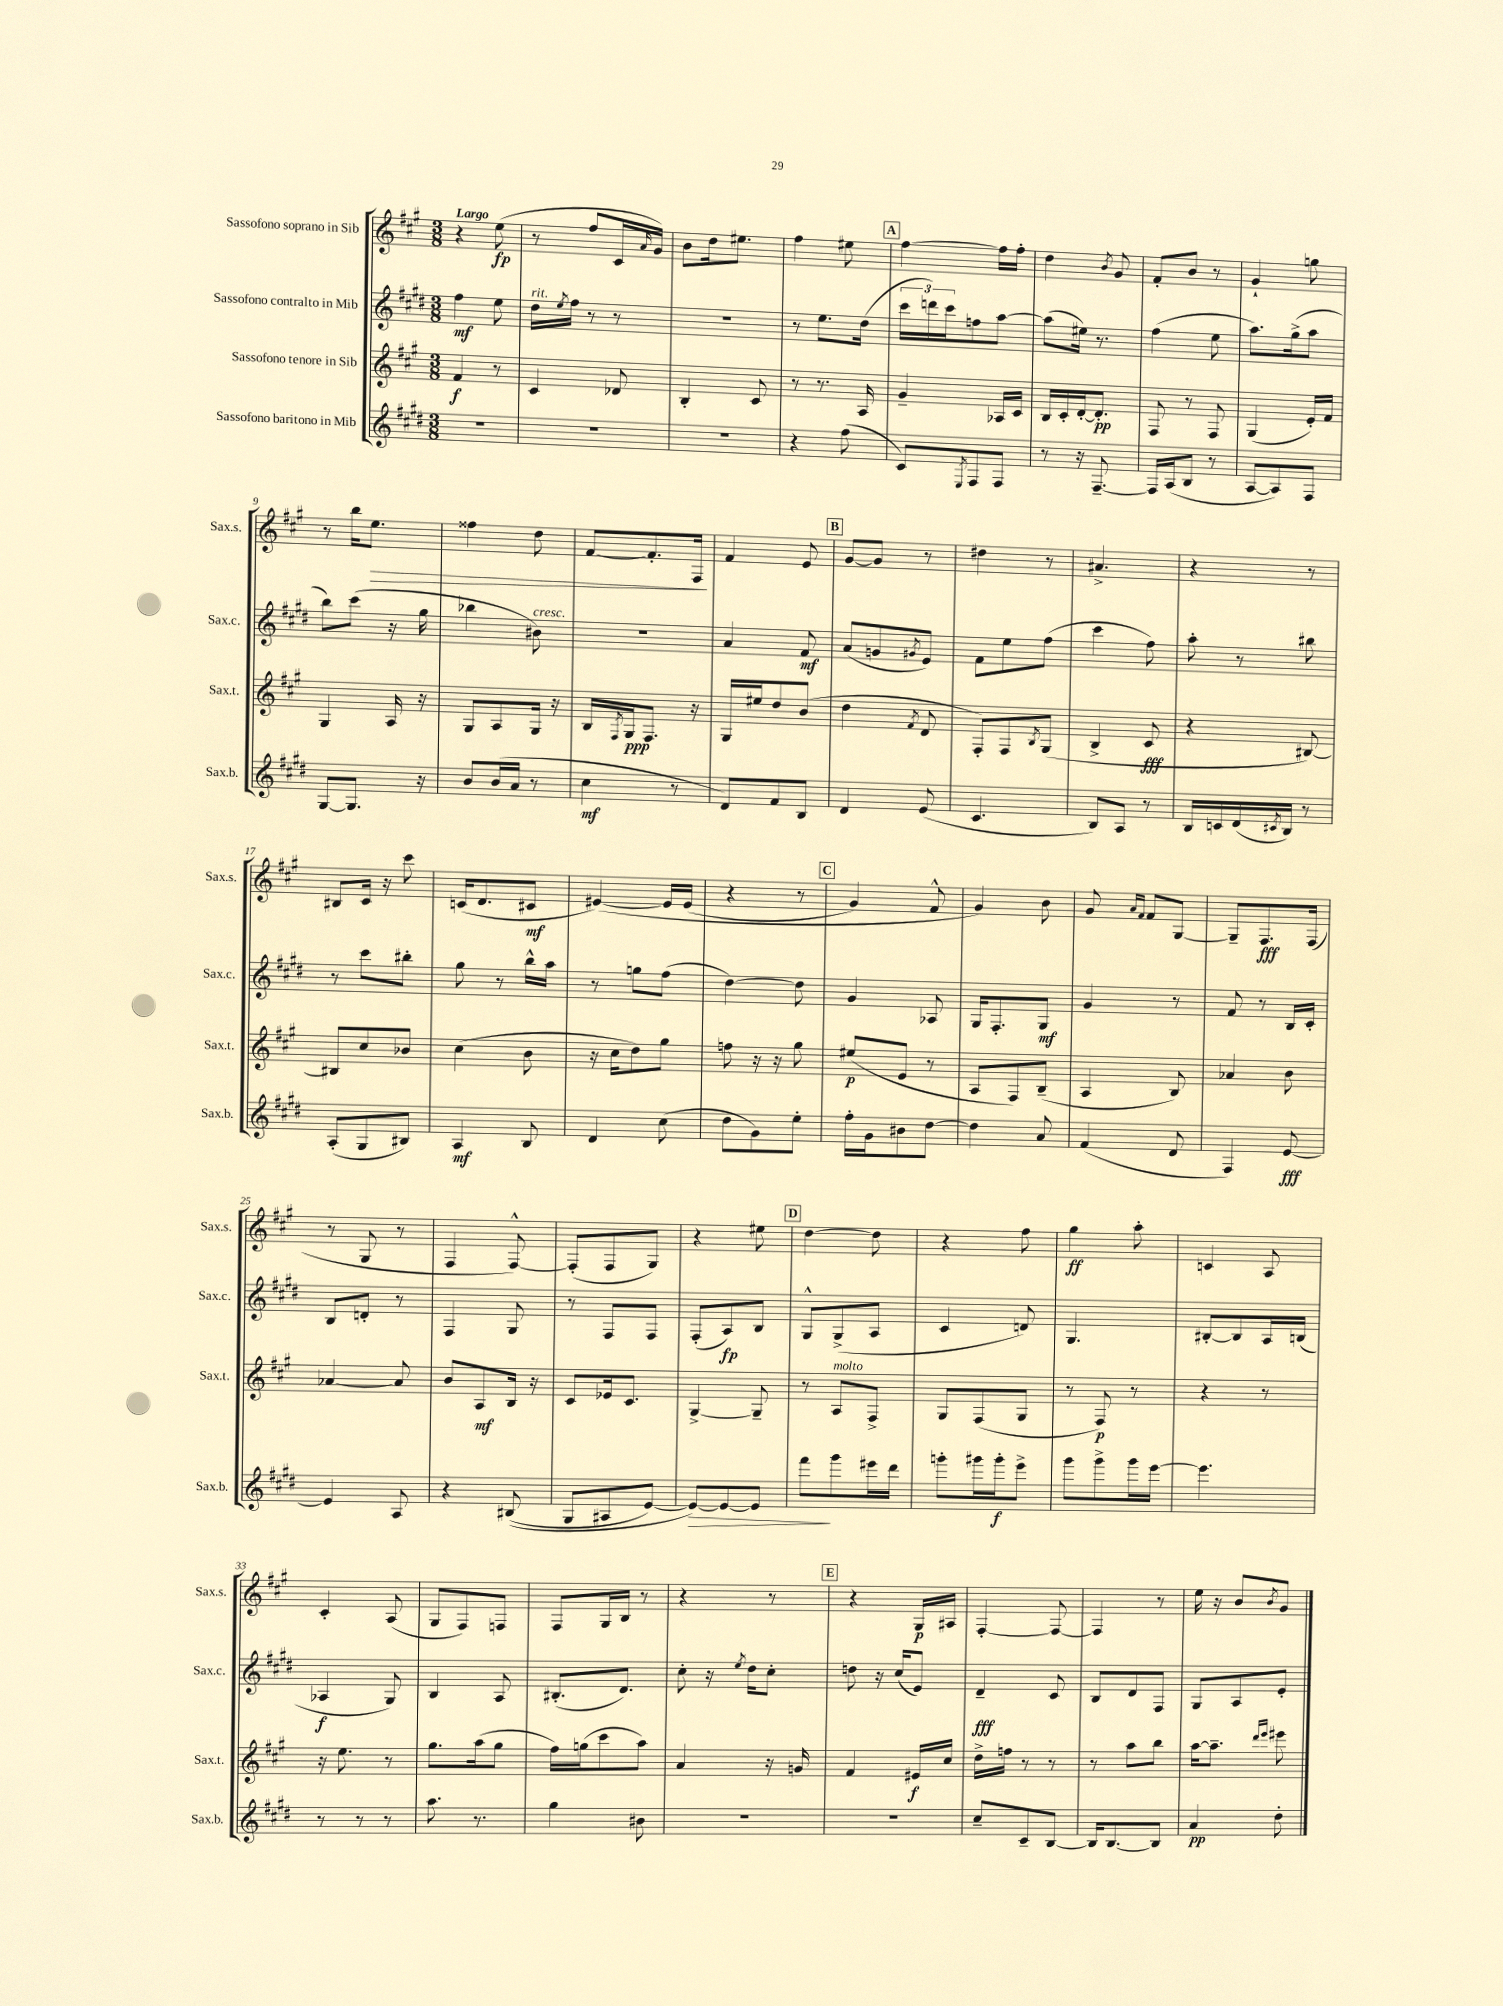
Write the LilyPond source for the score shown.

<<
\new StaffGroup <<
\new Staff = "s0" \with { instrumentName = "Sassofono soprano in Sib" shortInstrumentName = "Sax.s." } {
    \clef treble \key a \major \numericTimeSignature \time 3/8 \tempo "Largo"
    r4 e''8\fp( |
    r8 fis''8 cis'16 \grace { a'16 } gis'16) |
    b'8 d''16 eis''8. |
    fis''4 eis''8 |
    \mark \markup { \box "A" } fis''4~ fis''16 fis''16-. |
    d''4 \acciaccatura { b'8 } gis'8 |
    fis'8-. b'8 r8 |
    gis'4-! g''8 |
    r8 b''16 e''8.\> |
    fisis''4 d''8 |
    fis'8~ fis'8.-. fis16\! |
    fis'4 e'8 |
    \mark \markup { \box "B" } gis'8~ gis'8 r8 |
    dis''4 r8 |
    ais'4.-> |
    r4 r8 |
    bis8 cis'16 r16 cis'''8 |
    c'16( d'8. cis'8\mf |
    eis'4~)\( eis'16 eis'16( |
    r4 r8 |
    \mark \markup { \box "C" } gis'4) fis'8-^ |
    gis'4\) b'8 |
    gis'8 \grace { a'16 fis'16 } fis'8 gis8~ |
    gis8-- fis8.\fff fis16( |
    r8 gis8 r8 |
    fis4 fis8~-^) |
    fis8-.( fis8 gis8) |
    r4 eis''8 |
    \mark \markup { \box "D" } d''4~ d''8 |
    r4 fis''8 |
    gis''4\ff a''8-. |
    c'4 a8 |
    cis'4-. a8( |
    gis8 fis8) f8 |
    fis8 gis16 b16 r8 |
    r4 r8 |
    \mark \markup { \box "E" } r4 gis16\p ais16 |
    fis4~-. fis8~ |
    fis4 r8 |
    e''16 r16 b'8 \acciaccatura { b'8 } gis'8 \bar "|." |
}
\new Staff = "s1" \with { instrumentName = "Sassofono contralto in Mib" shortInstrumentName = "Sax.c." } {
    \clef treble \key e \major \numericTimeSignature \time 3/8
    fis''4\mf e''8 |
    dis''16^\markup { \italic "rit." } \acciaccatura { e''8 } fis''16 r8 r8 |
    R4. |
    r8 e''8. dis''16( |
    \mark \markup { \box "A" } \tuplet 3/2 { cis'''16 d'''16) cis'''16 } f''8 a''8~ |
    a''8( eis''16) r8. |
    fis''4( e''8 |
    a''8.) gis''16->( a''8 |
    b''8) cis'''8( r16 gis''16 |
    bes''4 bis'8^\markup { \italic "cresc." }) |
    R4. |
    a'4 fis'8\mf |
    \mark \markup { \box "B" } a'8( g'8 \acciaccatura { gis'8 } e'8) |
    fis'8 e''8 fis''8( |
    cis'''4 fis''8) |
    a''8-. r8 bis''8 |
    r8 cis'''8 bis''8-. |
    gis''8 r8 b''16-^ a''16 |
    r8 g''8 fis''8( |
    dis''4~) dis''8 |
    \mark \markup { \box "C" } gis'4 aes8 |
    gis16 fis8.-. gis8\mf |
    gis'4 r8 |
    fis'8 r8 b16 cis'16-. |
    b8 d'8-. r8 |
    fis4 gis8 |
    r8 fis8 fis8 |
    fis8-.( a8\fp) b8 |
    \mark \markup { \box "D" } gis8-^ gis8->( a8 |
    cis'4 d'8) |
    gis4. |
    bis8~-. bis8 a16 b16( |
    aes4\f gis8) |
    b4 a8 |
    bis8.-.( dis'8.) |
    cis''8-. r16 \acciaccatura { e''8 } dis''16 cis''8-. |
    \mark \markup { \box "E" } d''8 r16 cis''16( e'8) |
    dis'4--\fff cis'8 |
    b8 dis'8 fis8 |
    gis8 a8 e'8-. \bar "|." |
}
\new Staff = "s2" \with { instrumentName = "Sassofono tenore in Sib" shortInstrumentName = "Sax.t." } {
    \clef treble \key a \major \numericTimeSignature \time 3/8
    fis'4\f r8 |
    cis'4 des'8 |
    b4-. cis'8 |
    r8 r8. a16 |
    \mark \markup { \box "A" } gis'4-- aes16 cis'16 |
    b16 cis'16-. d'16~-. d'8.-.\pp |
    fis8 r8 fis8 |
    gis4( e'16-.) fis'16 |
    gis4 a16 r16 |
    gis8 a8 gis16 r16 |
    b16 \acciaccatura { fis8 } gis16\ppp fis8. r16 |
    gis16 eis''16 d''8 b'8( |
    \mark \markup { \box "B" } d''4 \acciaccatura { fis'8 } d'8 |
    fis8-.) fis8 \acciaccatura { b8 } gis8( |
    b4-> cis'8\fff |
    r4 bis8~) |
    bis8 cis''8 bes'8 |
    cis''4( b'8 |
    r16 cis''16 d''8) gis''8 |
    f''8 r16 r16 gis''8 |
    \mark \markup { \box "C" } eis''8\p( e'8 r8 |
    a8 fis8) b8--( |
    a4 b8) |
    aes'4 b'8 |
    aes'4~ aes'8 |
    b'8 a8\mf b16 r16 |
    cis'8 ees'16 cis'8. |
    gis4~-> gis8-- |
    \mark \markup { \box "D" } r8 a8^\markup { \italic "molto" } fis8-> |
    gis8 fis8( gis8 |
    r8 fis8\p) r8 |
    r4 r8 |
    r16 e''8. r8 |
    gis''8. a''16( gis''8 |
    fis''16) g''16( cis'''8 a''8) |
    a'4 r16 g'16 |
    \mark \markup { \box "E" } fis'4 eis'16\f cis''16 |
    d''16-> f''16 r8 r8 |
    r8 a''8 b''8 |
    a''16~ a''8.-- \grace { d'''16 e'''16 } eis'''8 \bar "|." |
}
\new Staff = "s3" \with { instrumentName = "Sassofono baritono in Mib" shortInstrumentName = "Sax.b." } {
    \clef treble \key e \major \numericTimeSignature \time 3/8
    R4. |
    R4. |
    R4. |
    r4 fis''8( |
    \mark \markup { \box "A" } cis'8) \acciaccatura { e8 } fis8 fis8 |
    r8 r16 fis8.~-- |
    fis16 a16( b8 r8 |
    a8~ a8) fis8 |
    gis8~ gis8. r16 |
    b'8 b'16( a'16 r8 |
    cis''4\mf r8 |
    dis'8) fis'8 b8 |
    \mark \markup { \box "B" } dis'4 e'8( |
    cis'4. |
    b8) a8 r8 |
    b16 c'16 dis'16( \acciaccatura { cis'8 } b16) r8 |
    a8-.( gis8 bis8) |
    a4\mf b8 |
    dis'4 cis''8( |
    dis''8 gis'8) e''8-. |
    \mark \markup { \box "C" } fis''16-. gis'16 bis'8 dis''8~ |
    dis''4 a'8 |
    fis'4( dis'8 |
    fis4) e'8~\fff |
    e'4 a8 |
    r4 bis8(\( |
    gis8 ais8 e'8~) |
    e'8~\>\) e'8~ e'8 |
    \mark \markup { \box "D" } fis'''8\! gis'''8 eis'''16 dis'''16 |
    g'''8-. gis'''16 gis'''16-.\f e'''8-> |
    gis'''8 gis'''8-> gis'''16 e'''16~ |
    e'''4. |
    r8 r8 r8 |
    a''8. r8. |
    gis''4 bis'8 |
    R4. |
    \mark \markup { \box "E" } R4. |
    cis''8-- cis'8-- b8~ |
    b16 b8.~ b8 |
    a'4\pp dis''8-. \bar "|." |
}
>>
>>
